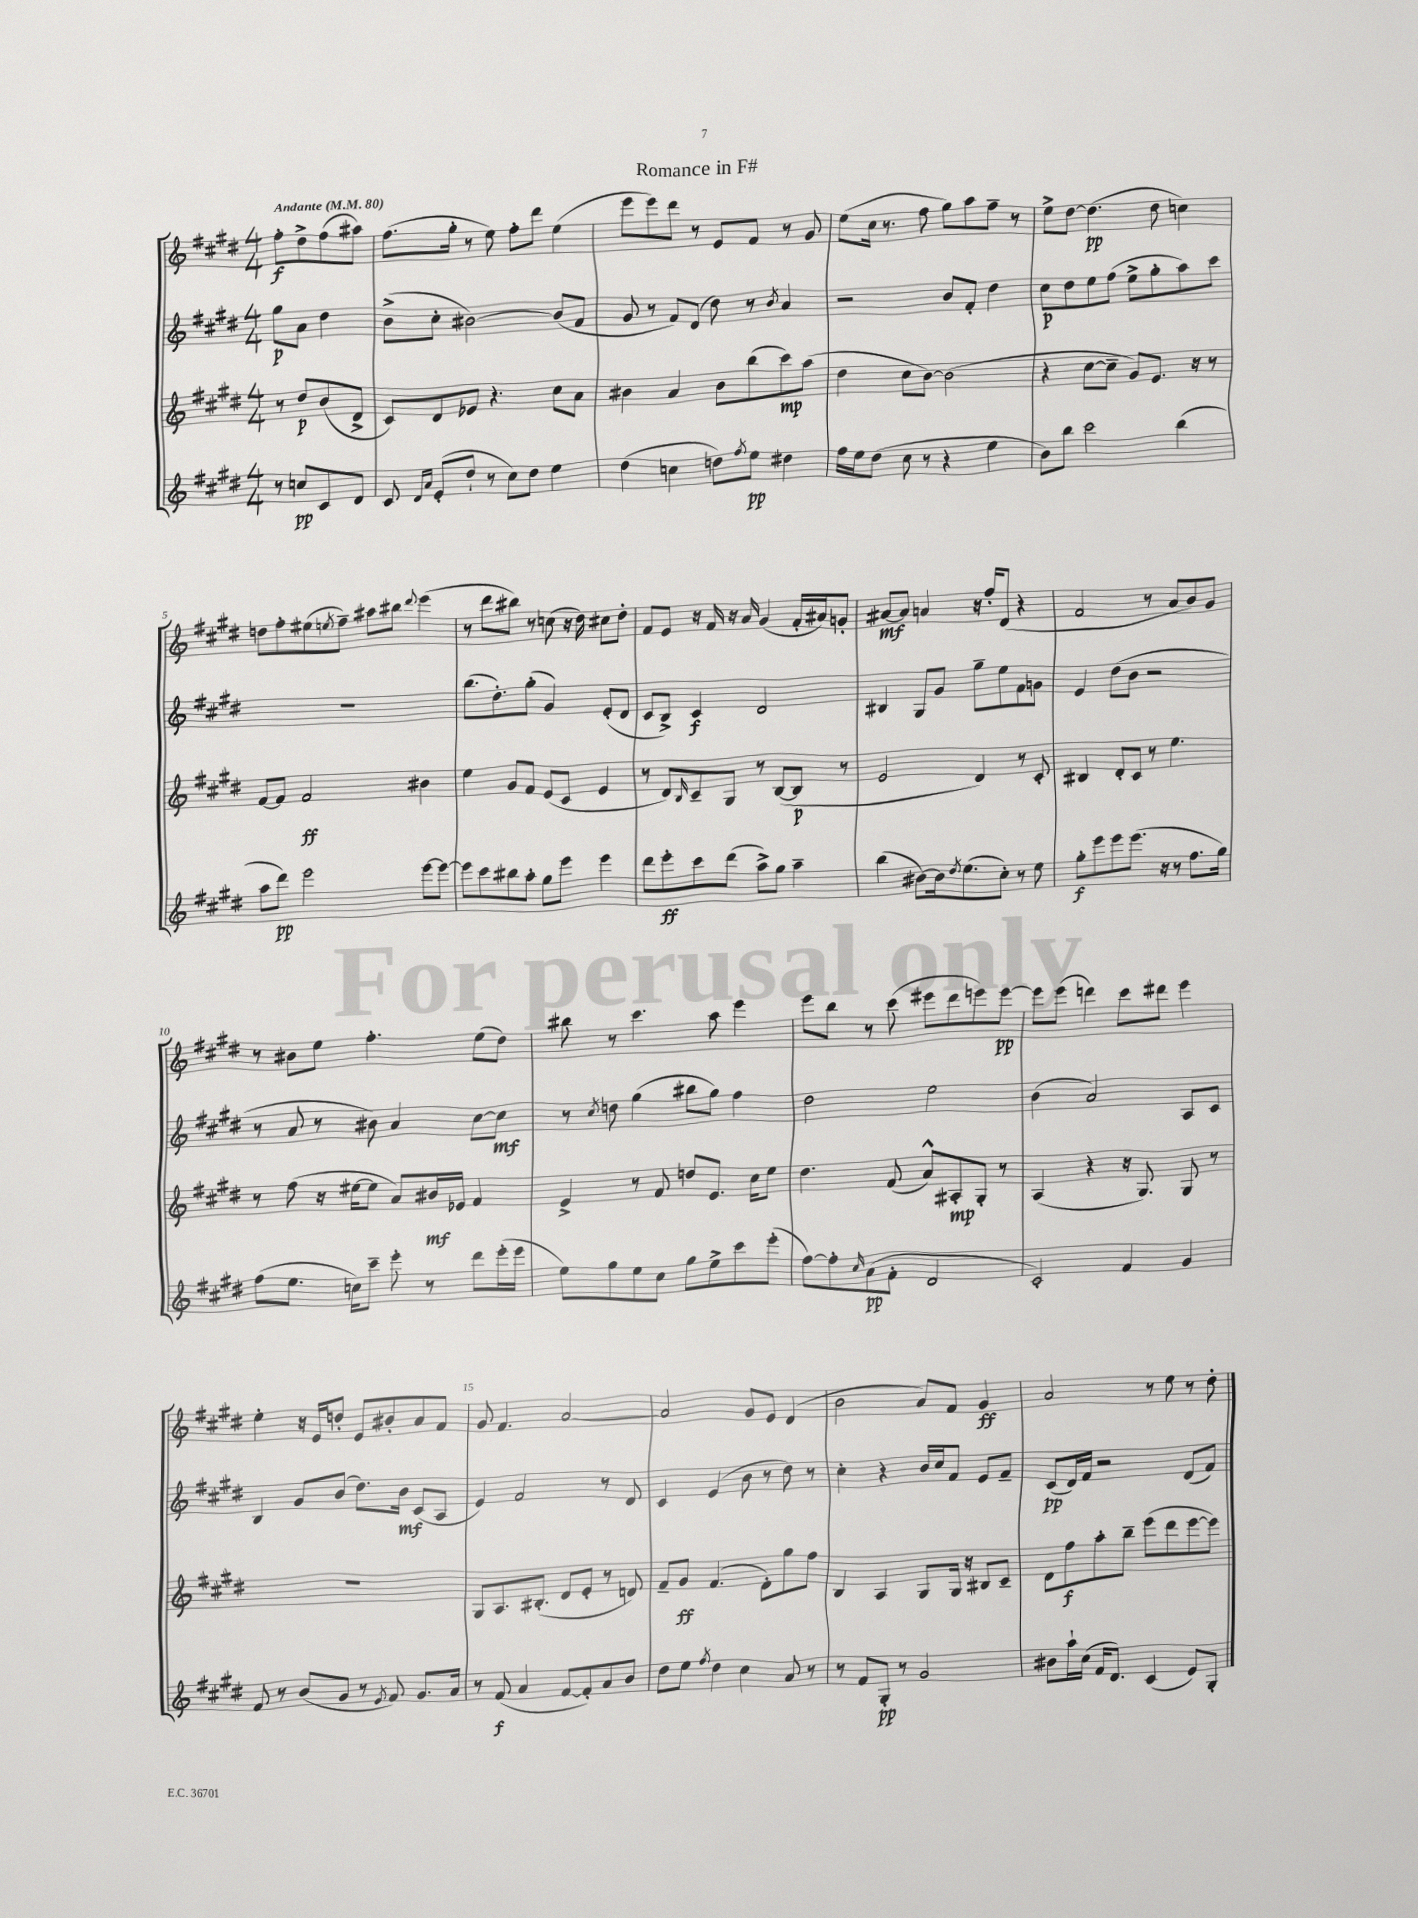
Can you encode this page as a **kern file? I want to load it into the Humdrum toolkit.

**kern	**kern	**kern	**kern
*staff4	*staff3	*staff2	*staff1
*clefG2	*clefG2	*clefG2	*clefG2
*k[f#c#g#d#]	*k[f#c#g#d#]	*k[f#c#g#d#]	*k[f#c#g#d#]
*M4/4	*M4/4	*M4/4	*M4/4
*MM80	*MM80	*MM80	*MM80
8r	8r	8gg#	8ff#'
8cc	8dd#	8a	8dd#^
8c#	(8b	4dd#	(8ff#
8d#	8d#^	.	8aa#)
=	=	=	=
8c#	8c#)	(8b^	(8.ff#
16qqd#	.	.	.
16qqa	.	.	.
(8e'	8d#	8cc#'	.
.	.	.	16gg#'
8dd#`	8e-	[2b#)	8r
8r	4.r	.	8ee)
8cc#)	.	.	8ff#'
8dd#	.	.	8ddd#
4ee	8cc#	(8b#]	(4ee
.	8a	8f#	.
=	=	=	=
(4dd#	4b#	8g#	8eee
.	.	8r	8eee)
4cc	4a	8f#)	8ddd#
.	.	(8d#	8r
8dd)	8b#	8dd#)	8e
8qff#	.	.	.
8ee	(8bb	8r	8f#
.	.	8qb	.
4dd#	8ccc#)	4a	8r
.	(8aa	.	8g#
=	=	=	=
16ff#	4dd#	2r	(8ee
16ee	.	.	.
(8dd#	.	.	16cc#
.	.	.	8.r
8cc#	8cc#	.	.
8r	[8b)	.	8ff#
4r	(2b]	8b	8gg#)
.	.	8f#'	8aa
4ee	.	4dd#	8ff#~
.	.	.	8r
=	=	=	=
8b)	4r	8cc#	8ee^
8bb	.	8dd#	[8dd#
2ccc#	[8cc#	8ee	(4.dd#]
.	8cc#~]	(8ff#	.
.	8g#)	8ee^	.
.	8.e	8gg#'	8dd#
(4bb	.	8aa)	4cc)
.	16r	.	.
.	8r	8ccc#	.
=	=	=	=
8aa	[8f#	1r	8dd
8ddd#)	8f#]	.	8ff#'
2eee	2f#	.	(8ee#
.	.	.	8qee
.	.	.	8ff#~)
.	.	.	8aa#
.	.	.	8bb#
.	.	.	8qqddd#
[8eee	4b#	.	(4eee
8eee_	.	.	.
=	=	=	=
8eee]	4ee	(8.bb	8r
8ccc#	.	.	8ddd#
.	.	8.dd#')	.
8bb#	8g#	.	8bb#)
8aa'	8f#	(8gg#'	8r
8gg#	(8e	4g#)	(8cc
8eee	8c#	.	16r
.	.	.	16dd#)
4eee	4e	(8e'	8cc#
.	.	8d#	8dd#'
=	=	=	=
8ddd#	8r	8c#	8f#
8eee'	8d#)	8B^)	8e
.	16qqB	.	.
8ccc#	8c#~	4c#	16r
.	.	.	16f#
(8ddd#	8G#	.	16r
.	.	.	16a
8aa^)	8r	2d#	(4g#
8gg#	([8B	.	.
4aa~	8B]	.	16f#'
.	.	.	16a#)
.	8r	.	8g'
=	=	=	=
(4bb	2e	4B#	[8a#
.	.	.	8a#]
[8b#)	.	8G#	4a
16b#]	.	8g#	.
8qdd#	.	.	.
(8.ee	.	.	.
.	4d#)	8gg#~	16r
.	.	.	16ff#'
8cc#')	.	8ee	(8d#
8r	8r	8f#	4r
8ee	8c#'	8g	.
=	=	=	=
8gg#'	4B#	4e	2f#
8eee	.	.	.
8eee	8d#'	(8dd#	.
(8.eee	8c#	8b	.
.	8r	2r	8r
16r	.	.	.
8r	4.ee	.	8a
8.ff#	.	.	8b)
.	.	.	8g#
16gg#)	.	.	.
=	=	=	=
(8ff#	8r	8r	8r
8.ee	(8ff#	8a	8b#
.	16r	8r	8ee
16cc)	[16ee#	.	.
8ccc#~	8ee#]	8b#)	4.ff#'
8eee'	8a)	4a	.
8r	16b#	.	.
.	16e-	.	.
8ddd#	4f#	[8cc#	(8ee
(16eee'	.	8cc#]	8dd#)
16eee	.	.	.
=	=	=	=
8ee)	4e^	8r	8bb#
.	.	8qcc#	.
8gg#	.	8dd	8r
8ee	8r	(4gg#	4.ccc#
8cc#	8f#	.	.
8gg#	8dd	8bb#	.
8ee^	8.e	8gg#)	8aa
8ccc#	.	4ff#	4eee
.	16cc#	.	.
(8eee'	8ee	.	.
=	=	=	=
[8ff#)	4.dd#	2dd#	8eee
8ff#']	.	.	8bb
16qqcc#	.	.	.
(8a	.	.	8r
8f#'	(8f#	.	(8ccc#
2d#	8a^^)	2ee	8eee#
.	8A#'	.	8ddd#
.	8G#'	.	8eee)
.	8r	.	[8eee
=	=	=	=
2c#')	(4A	(4b	8eee]
.	.	.	(8eee
.	4r	2a)	4ddd)
4f#	16r	.	8ccc#
.	8.G#)	.	.
.	.	.	8ddd#
4g#	8G#	8A	4eee
.	8r	8c#	.
=	=	=	=
8f#	1r	4B	4ee'
8r	.	.	.
(8b	.	8g#	16r
.	.	.	16e
8g#	.	(8b	8dd'
8r	.	8.dd#)	8e
8qe	.	.	.
8f#)	.	.	8b#'
.	.	16b	.
8.g#	.	(8c#	8a
.	.	8A	8f#
16a	.	.	.
=	=	=	=
8r	8G#	4e)	8g#
(8f#	8.A	.	4.f#
4a	.	2f#	.
.	(8.B#'	.	.
[8f#	8d#	.	[2a
8f#'])	8e'	.	.
8a	8r	8r	.
8b	8d)	8d#	.
=	=	=	=
8dd#	8f#~	4c#	2a]
8ee	8g#	.	.
8qff#	.	.	.
4dd#	(4.f#	(4e	.
4cc#	.	8b	8g#
.	8d#')	8r	8e
8a	8gg#	8dd#)	(4d#
8r	8ff#	8r	.
=	=	=	=
8r	4B	4cc#'	2b
8f#	.	.	.
8G#'	4A	4r	.
8r	.	.	.
2g#	8G#	16b	8a)
.	.	16cc#	.
.	16G#	8f#	8f#
.	16r	.	.
.	8B#	8e	4g#
.	8c#~	8f#~	.
=	=	=	=
8b#	8d#	(8c#	2a
16aa`	8ff#	16d#)	.
(16cc#	.	16f#	.
16f#	8aa'	2r	.
8.d#)	.	.	.
.	8bb~	.	.
(4c#	(8eee	.	8r
.	8ddd#	.	8ee
8e)	[8eee	(8d#	8r
8G#'	8eee])	8f#)	8dd#'
==	==	==	==
*-	*-	*-	*-
